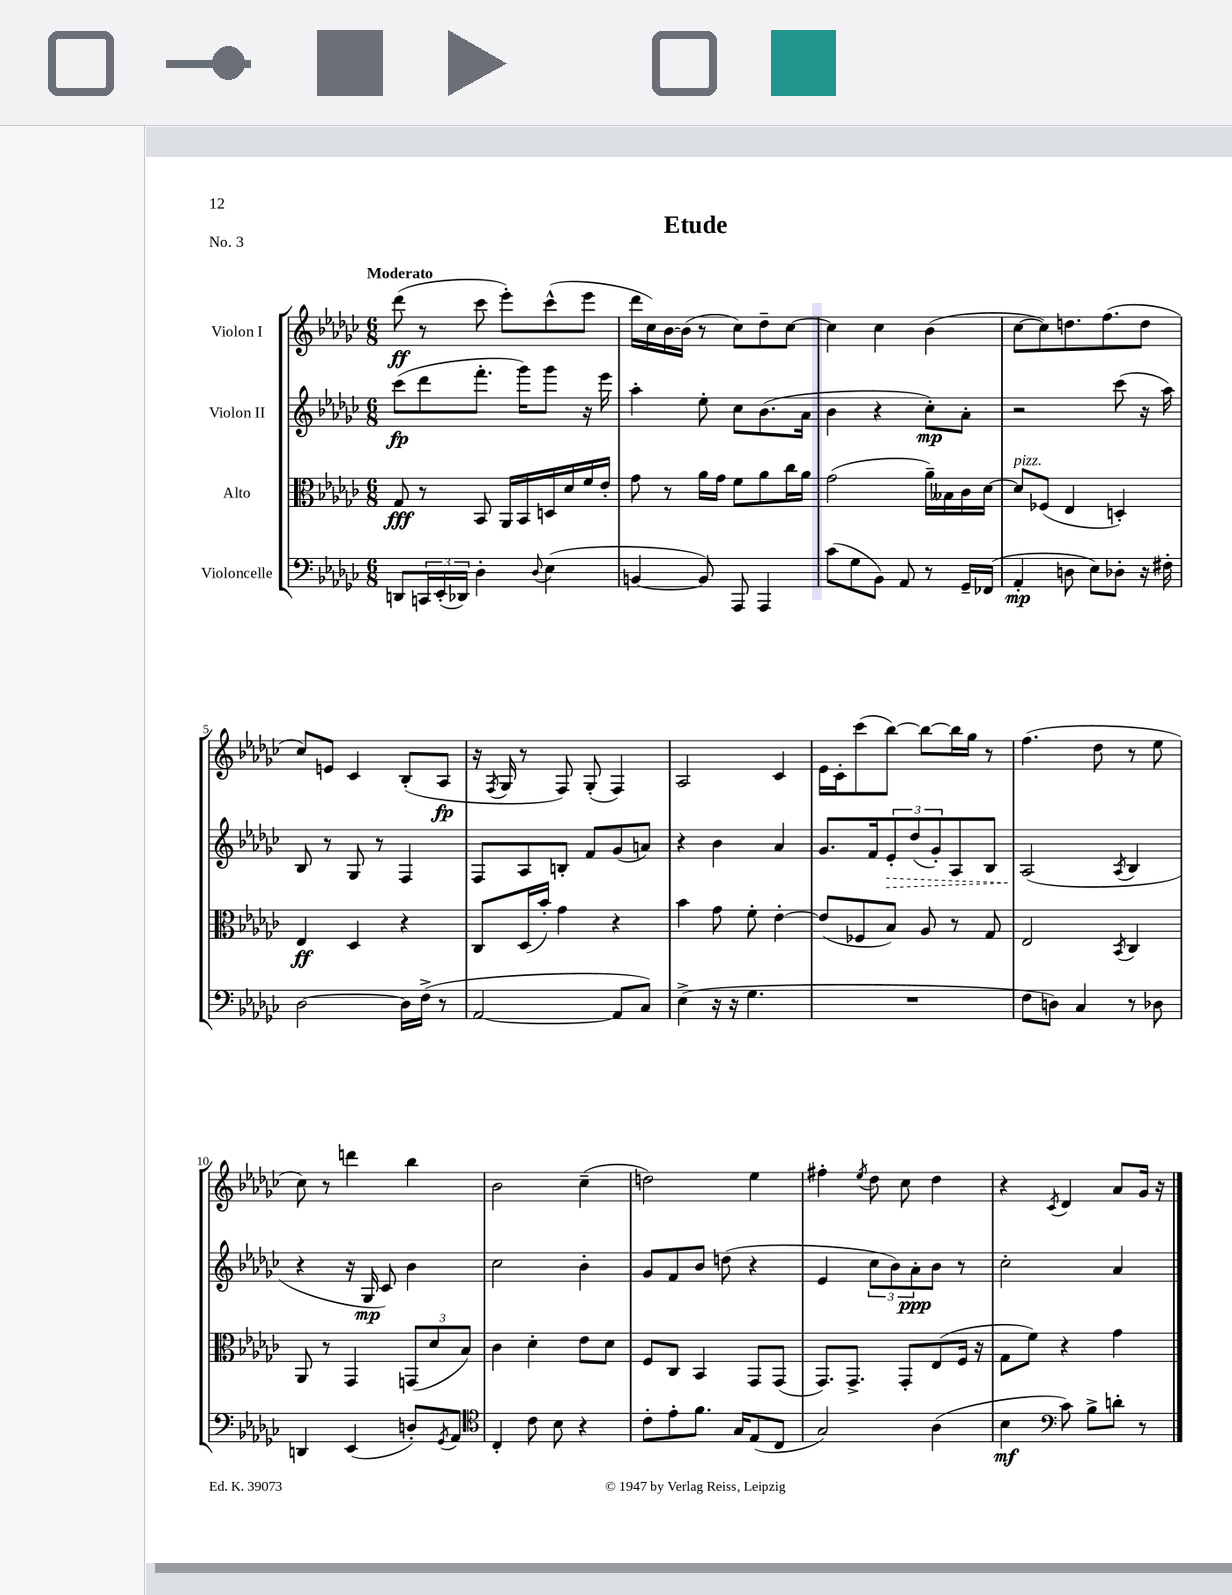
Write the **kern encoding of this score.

**kern	**kern	**kern	**kern
*staff4	*staff3	*staff2	*staff1
*clefF4	*clefC3	*clefG2	*clefG2
*k[b-e-a-d-g-c-]	*k[b-e-a-d-g-c-]	*k[b-e-a-d-g-c-]	*k[b-e-a-d-g-c-]
*M6/8	*M6/8	*M6/8	*M6/8
8DD	8G-	(8ccc-	(8ddd-
24CC	8r	8ddd-	8r
(24EE-'	.	.	.
24DD-)	.	.	.
4D-'	8BB-	8.fff'	8ccc-
.	16AA-	.	8eee-')
.	16BB-	16ggg-)	.
8qqD-	.	.	.
(4E-	16D	8ggg-	(8ccc-^^
.	16d-	.	.
.	16f	16r	8eee-
.	16e-'	16eee-	.
=	=	=	=
[4BB	8g-	4aa-'	16ddd-
.	.	.	16cc-)
.	8r	.	[16b-
.	.	.	(16b-]
8BB])	16a-	8ee-'	8r
.	16g-	.	.
8AAA-	8f	8cc-	8cc-)
4AAA-	8a-	(8.b-	8dd-~
.	16cc-	.	[8cc-
.	16a-	16a-	.
=	=	=	=
(8c-	(2g-	4b-	4cc-]
8G-	.	.	.
8BB-)	.	4r	4cc-
8AA-	.	.	.
8r	16a-~)	8cc-')	(4b-
.	16B--	.	.
16GG-~	16c-	8a-'	.
(16FF-	[16d-	.	.
=	=	=	=
4AA-'	8d-]	2r	[8cc-
.	(8F-	.	8cc-])
8D	4E-	.	8.dd
8E-)	.	.	.
.	.	.	(8.ff
8D-'	4D')	(8ccc-	.
16r	.	16r	8dd
16F#'	.	16aa-)	.
=	=	=	=
[2D-	4E-	8B-	8cc-)
.	.	8r	8e
.	4D-	8G-	4c-
.	.	8r	.
16D-]	4r	4F	(8B-'
(16F^	.	.	.
8r	.	.	8A-
=	=	=	=
[2AA-	8C-	8F	16r
.	.	.	8qF
.	.	.	16G-
.	(16D-	8A-	8r
.	16b-')	.	.
.	4g-	8B'	8F)
.	.	8f	(8G-'
8AA-]	4r	(8g-	4F)
8C-)	.	8a)	.
=	=	=	=
(4E-^	4b-	4r	2A-
16r	8g-	4b-	.
16r	.	.	.
4.G-	8f'	.	.
.	[4e-'	4a-	4c-
=	=	=	=
2.r	(8e-]	8.g-	16e-
.	.	.	16c-'
.	8F-	.	(8ccc-
.	.	16f	.
.	8B-)	12e-'	[8bb-)
.	.	(12dd-	.
.	8A-	.	8bb-_
.	.	12g-')	.
.	8r	8A-	16bb-]
.	.	.	16gg-
.	8G-	8B-	8r
=	=	=	=
8F	2E-	(2A-	(4.ff
8D)	.	.	.
4C-	.	.	.
.	.	.	8dd-
.	8qBB-	8qA-	.
8r	4C-	4B-	8r
8D-	.	.	8ee-
=	=	=	=
4DD	8AA-	4r	8cc-)
.	8r	.	8r
(4EE-	4GG-	16r	4ddd
.	.	16G-	.
.	.	8c-)	.
8D')	(12GG	4b-	4bb-
.	12d-	.	.
8qGG-	.	.	.
8AA-	.	.	.
.	12B-)	.	.
=	=	=	=
*clefC4	*	*	*
4C-'	4c-	2cc-	2b-
8c-	4d-'	.	.
8B-	.	.	.
4r	8e-	4b-'	(4cc-~
.	8d-	.	.
=	=	=	=
8c-'	8F	8g-	2dd)
8e-'	8C-	8f	.
8.f	4BB-	8b-	.
.	.	(8dd	.
16G-	.	.	.
(8E-	8GG-	4r	4ee-
8C-	(8GG-	.	.
=	=	=	=
2G-)	8.GG-)	4e-	4ff#'
.	8.GG-^	.	.
.	.	.	8qee-
.	.	12cc-	8dd-
.	.	12b-)	.
.	8GG-'	.	8cc-
.	.	12a-'	.
(4A-	(8E-	8b-	4dd-
.	16F	8r	.
.	16r	.	.
=	=	=	=
4B-	8G-	2cc-'	4r
.	8f)	.	.
*clefF4	*	*	*
.	.	.	8qc-
8c-)	4r	.	4d-
8B-^	.	.	.
8d'	4g-	4a-	8a-
8r	.	.	16g-
.	.	.	16r
==	==	==	==
*-	*-	*-	*-
